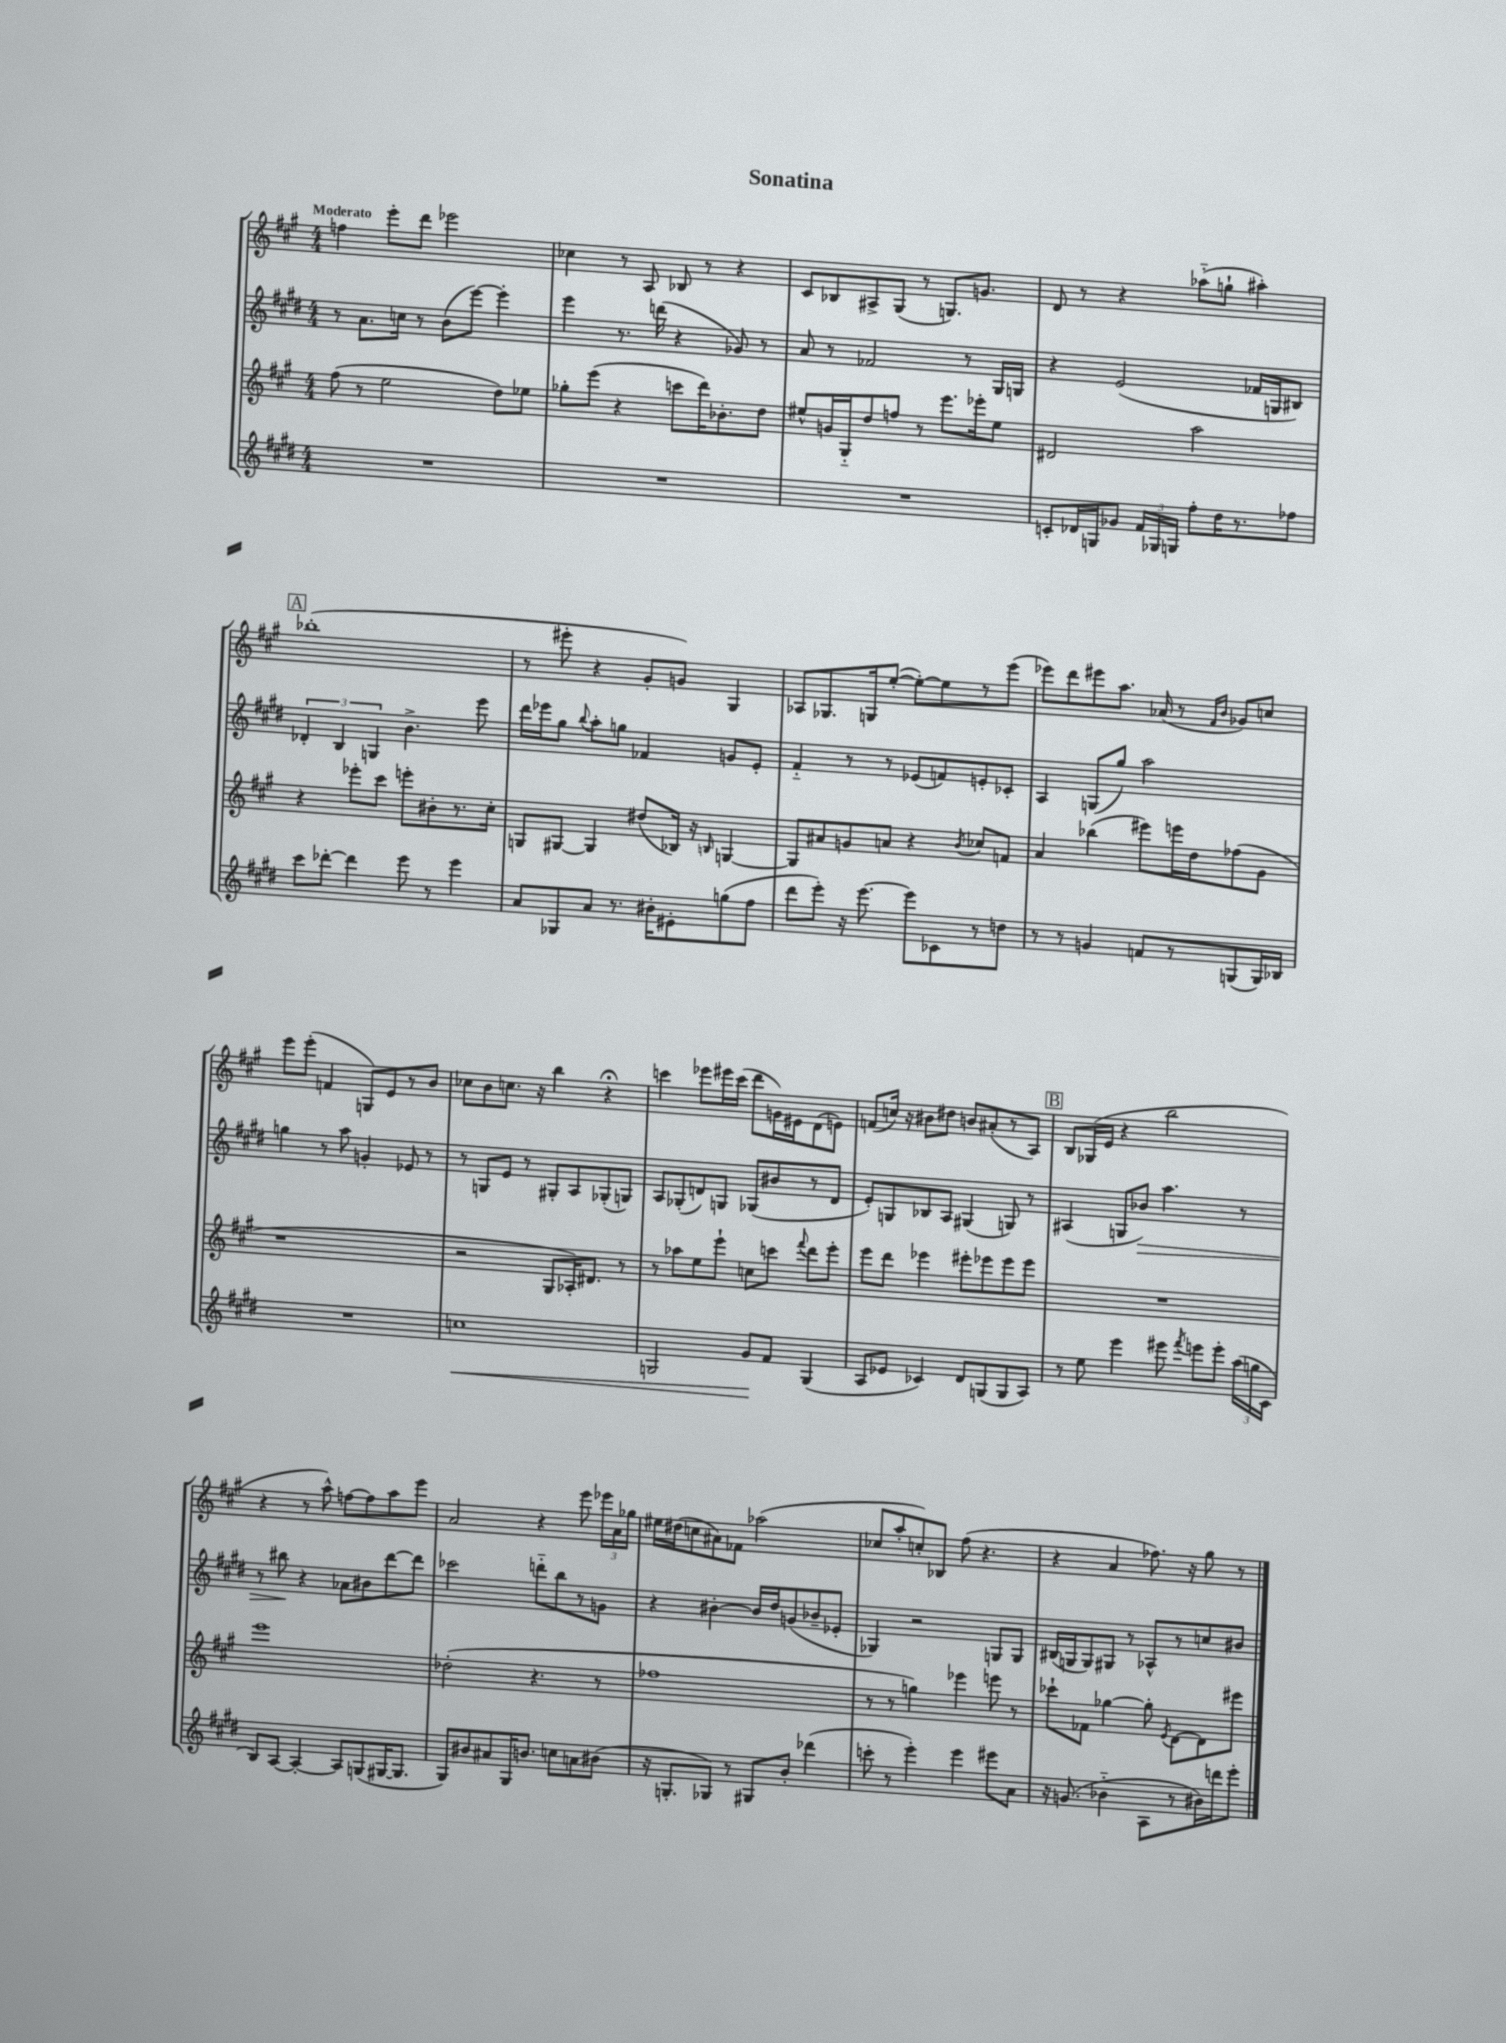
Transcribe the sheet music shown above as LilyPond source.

\header { title = "Sonatina" }
<<
\new StaffGroup <<
\new Staff = "s0" {
    \clef treble \key a \major \numericTimeSignature \time 4/4 \tempo "Moderato"
    \autoBeamOff f''4 e'''8[-. d'''8] ees'''2 |
    ces''4 r8 a8 bes8 r8 r4 |
    cis'8[ bes8 ais8-> gis8]( r8 g8.[) g'8.] |
    d'8 r8 r4 aes''8[-_( g''8]-! ais''4-.) |
    \mark \markup { \box "A" } bes''1-.( |
    r8 eis'''8-. r4 gis'8[-. g'8]) gis4 |
    aes8[ ges8. g16 e''8]~-.( e''8[~-.) e''8 r8 e'''8]( |
    ees'''8[) d'''8 eis'''8 a''8.] aes'16( r8 \grace { fis'16[ b'16] } ges'8[) c''8] |
    e'''8[ e'''8]-.( f'4 g8[) e'8 r8 b'8] |
    ces''8[ b'8 c''8.] r16 b''4 r4\fermata |
    c'''4 ees'''8[ eis'''16 c'''16]( d'''8[ g'16) eis'16 d'8( e'8]) |
    f'8[( c''16]) r16 bis'8[ dis''8] b'8[ ais'8-.( r8 a8]) |
    \mark \markup { \box "B" } b8[ ges16( e'16] r4 b''2 |
    r4 r8 a''8-^) f''8[~ f''8 a''8 e'''8] |
    a'2 r4 e'''8 \tuplet 3/2 { ees'''16[ a'16 ges''16] } |
    eis''16[ dis''16( c''8 ais'8) fes'8] aes''2( |
    ces''8[ a''8-. c''8-.) bes8] fis''8( r4. |
    r4 a'4 fes''8.) r16 gis''8 r8 \bar "|." |
}
\new Staff = "s1" {
    \clef treble \key e \major \numericTimeSignature \time 4/4
    \autoBeamOff r8 a'8.[ c''16] r8 b'8[( e'''8]~) e'''4-. |
    e'''4 r8. d'''16( r4 ges'8) r8 |
    a'8 r8 fes'2 r8 gis16[ g16] |
    r4 e'2( fes'16[ g16 bis8]) |
    \mark \markup { \box "A" } \tuplet 3/2 { des'4-. b4 g4 } b'4.-> e'''8 |
    dis'''16[ ees'''16 gis''8] \appoggiatura { b''8 } a''8[-. g''8] fes'4 g'8[ e'8]-. |
    fis'4-_ r8 r8 ees'8[( f'8) e'8-. ces'8]-. |
    a4 g8[( gis''8]) a''2 |
    g''4 r8 a''8 g'4-. ees'8 r8 |
    r8 g8[ e'8] r8 gis8[-. a8 ges8-.( g8]) |
    a8[ ges8-.( d'8) g8] ges8[( bis'8 r8 d'8] |
    e'8[-.) g8 bes8 a8] gis4( g8) r8 |
    \mark \markup { \box "B" } ais4( g8[ bes'8]\>) a''4. r8 |
    r8 bis''8\! r4 aes'8[ bis'8 dis'''8~ dis'''8] |
    ces'''2 d'''8[-_ b''8 r8 g'8] |
    r4 bis'4~-. bis'16[ dis''16 g'8( bes'8-- ees'8]-. |
    ges4) r2 g8[ g8] |
    bis16[( g16 g8) gis8] r8 aes8[-^ r8 c''8 bis'8] \bar "|." |
}
\new Staff = "s2" {
    \clef treble \key a \major \numericTimeSignature \time 4/4
    \autoBeamOff fis''8( r8 e''2 d''8[) ees''8] |
    ges''8[-. e'''8]( r4 c'''8[ d'''16) bes'8.-. d''8] |
    eis''8[-^ g'16 gis16-_ d''8 f''8] r8 e'''8.[ ees'''16-. eis''8] |
    dis'2 a''2 |
    \mark \markup { \box "A" } r4 ees'''8[-. cis'''8] e'''8[-. bis'8-. r8. cis''16]-. |
    g8[ gis8]~ gis4 dis''8[( bes16]) r16 \grace { b16 } g4~ |
    g8[ ais'8 g'8 a'8] r4 \acciaccatura { b'8 } ces''8[ f'8] |
    a'4 bes''4( eis'''8[) e'''16 d''16 fes''8( gis'8] |
    r1 |
    r2 gis8[ aes16-.) dis'8.] r8 |
    r8 aes''8[ e''8 e'''8]-! c''8[ c'''8] \appoggiatura { fis'''8 } d'''8[ e'''8]-. |
    e'''8[ d'''8] ees'''4 eis'''8[-. ees'''8 ees'''8 ees'''8] |
    \mark \markup { \box "B" } R1 |
    e'''1 |
    des''2-.( r4. r8 |
    fes''1 |
    r8 r8 g''4) ees'''4 e'''8 r8 |
    ces'''8[-! fes'8] ges''4~ ges''8-. \acciaccatura { e'8 } d'8[~ d'8 eis'''8] \bar "|." |
}
\new Staff = "s3" {
    \clef treble \key e \major \numericTimeSignature \time 4/4
    \autoBeamOff R1 |
    R1 |
    R1 |
    c'8[-. des'16 g16 ges'8] \tuplet 3/2 { fis'16[ ges16 g16] } fis''8[-. dis''16 r8. fes''8] |
    \mark \markup { \box "A" } cis'''8[ des'''8]~-. des'''4 e'''8 r8 e'''4 |
    a'8[ ges8 a'8] r8. bis'16[-. eis'8-. g''8( fis''8] |
    dis'''8[ e'''8]-.) r16 e'''8.~ e'''8[ ces'8 r8 d''8] |
    r8 r8 g'4 f'8[ r8 g8( g16) bes16] |
    R1 |
    c''1\< |
    g2 gis'8[\! fis'8] g4( |
    a8[ ees'8] ces'4) dis'8[ g8( g8 a8]) |
    \mark \markup { \box "B" } r8 e''8 e'''4 eis'''8 \acciaccatura { fis'''8 } e'''8[ e'''8]-. \tuplet 3/2 { a''16[( g''16 cis'16] } |
    b8[) a8]~ a4~-. a8[ g8( gis16~ gis8.] |
    gis8[) bis'8 ais'8 gis16 b'8.] c''8[ a'8 bis'8]( |
    r16 g8.[-. ges8]) r8 gis8[ b'8]-. des'''4( |
    c'''8-. r8 e'''4-.) e'''4 eis'''8[ a'8] |
    r16 g'8.( bes'4-_ a8[ r8 bis'16) d'''16 e'''8]-. \bar "|." |
}
>>
>>
\layout { \context { \Score \remove "Bar_number_engraver" } }
